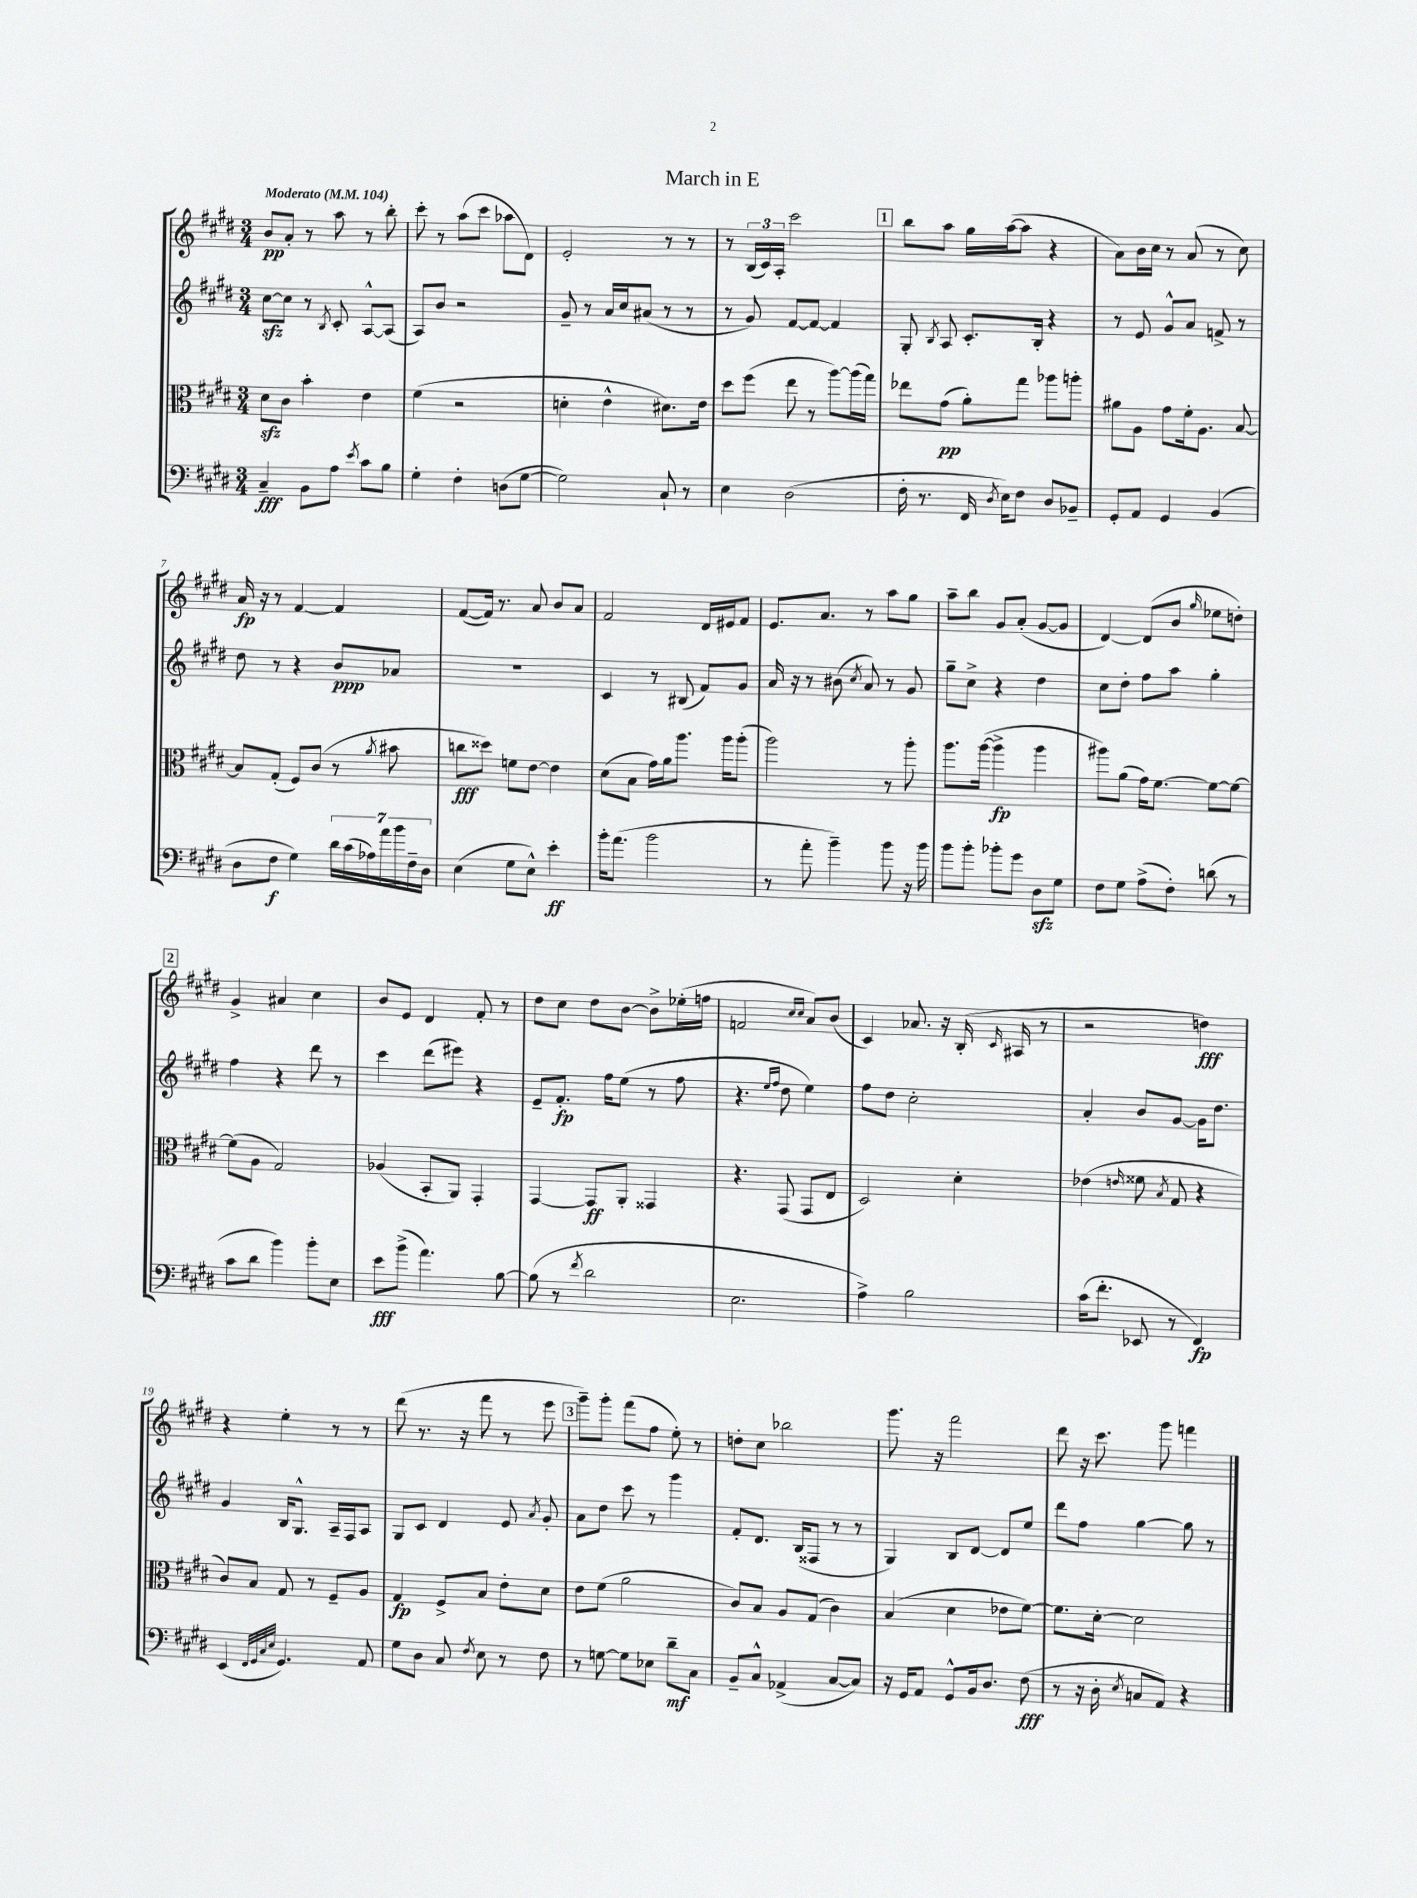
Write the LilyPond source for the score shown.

\header { title = "March in E" }
<<
\new StaffGroup <<
\new Staff = "s0" {
    \clef treble \key e \major \numericTimeSignature \time 3/4 \tempo "Moderato" 4 = 104
    \autoBeamOff b'8[\pp a'8]-. r8 a''8 r8 b''8-. |
    cis'''8-. r8 a''8[( cis'''8] aes''8[ dis'8]) |
    e'2-. r8 r8 |
    r8 \tuplet 3/2 { b16[( cis'16) a16]-. } cis'''2 |
    \mark \markup { \box "1" } b''8[ a''8] gis''16[ a''16~( a''8] r4 |
    a'8[) b'16 cis''16] r8 a'8( r8 cis''8) |
    a'16\fp r16 r8 fis'4~ fis'4 |
    fis'8[~( fis'16]) r8. a'8 b'8[ a'8] |
    fis'2 dis'16[ eis'16 fis'8] |
    e'8.[ a'8.] r8 a''8[ gis''8] |
    a''8[-- b''8] gis'8[ a'8]-.( gis'8[~ gis'8] |
    dis'4~) dis'8[( b'8] \grace { gis''16 } ees''8[ d''8]-.) |
    \mark \markup { \box "2" } gis'4-> ais'4 cis''4 |
    b'8[ e'8] dis'4 fis'8-. r8 |
    dis''8[ cis''8] dis''8[ b'8]~ b'8[-> ees''16-.( f''16] |
    f'2 \grace { cis''16[ cis''16] } a'8[) b'8]( |
    cis'4) aes'8. r16 b16-.( \grace { cis'16 } ais16 r8 |
    r2 d''4\fff) |
    r4 e''4-. r8 r8 |
    dis'''8( r8. r16 fis'''8 r8 e'''8 |
    \mark \markup { \box "3" } gis'''8[--) gis'''8]-. fis'''8[( fis''8] e''8-.) r8 |
    d''8[-. cis''8] bes''2 |
    gis'''8. r16 fis'''2 |
    dis'''8 r16 cis'''8. gis'''8 f'''4 \bar "|." |
}
\new Staff = "s1" {
    \clef treble \key e \major \numericTimeSignature \time 3/4
    \autoBeamOff cis''8[~\sfz cis''8] r8 \acciaccatura { b8 } cis'8-. a8[~-^ a8]( |
    a8[) b'8] r2 |
    gis'8-- r8 a'16[ cis''16 ais'8]( r8 r8 |
    r8 gis'8) fis'8[~ fis'8]~ fis'4 |
    \mark \markup { \box "1" } gis8-. \acciaccatura { b8 } a8 cis'8.[-. b16]-. r4 |
    r8 e'8 gis'8[-^ a'8] f'8-> r8 |
    dis''8 r8 r4 b'8[\ppp aes'8] |
    R2. |
    cis'4 r8 bis8( fis'8[) gis'8] |
    a'16 r16 r8 bis'8( \acciaccatura { cis''8 } a'8) r8 gis'8 |
    gis''8[-- cis''8]-> r4 dis''4 |
    cis''8[ dis''8]-. fis''8[ a''8] gis''4-. |
    \mark \markup { \box "2" } fis''4 r4 dis'''8 r8 |
    cis'''4 dis'''8[( eis'''8]) r4 |
    e'8[-- fis'8.]-.\fp fis''16[ e''8]( r8 fis''8 |
    r4. \grace { e''16[ fis''16] } dis''8 e''4) |
    fis''8[ dis''8] cis''2-. |
    a'4-. b'8[ gis'8]~ gis'16[ dis''8.] |
    gis'4 b16[ gis8.]-^ a16[-- fis16 a8] |
    gis8[ cis'8] dis'4 e'8 \acciaccatura { a'8 } gis'8-. |
    \mark \markup { \box "3" } a'8[ dis''8] cis'''8 r8 gis'''4 |
    fis'8[-. dis'8.] b16[( fisis8] r8 r8 |
    gis4) b8[ dis'8]~ dis'8[ e''8] |
    dis'''8[ fis''8] gis''4~ gis''8 r8 \bar "|." |
}
\new Staff = "s2" {
    \clef alto \key e \major \numericTimeSignature \time 3/4
    \autoBeamOff dis'8[\sfz cis'8] b'4-. e'4 |
    fis'4( r2 |
    d'4-. e'4-^ dis'8.[) e'16] |
    dis''8[ fis''8]( e''8 r8 a''8[~) a''16( gis''16]) |
    \mark \markup { \box "1" } ees''8[ gis'8]\pp( a'8[-.) gis''8] aes''8[ a''8]-. |
    ais'8[ a8] gis'8[ fis'16-. a8.] b8~ |
    b8[ gis8]-.( fis8[) cis'8]( r8 \acciaccatura { a'8 } bis'8 |
    c''8[\fff disis''8]) f'8[ e'8]~ e'4 |
    dis'8[( b8] gis'16[) a'16 a''8.] a''16[ a''8]-.( |
    a''2) r8 a''8-. |
    a''8.[ a''16]~( a''4->\fp a''4 |
    ais''8[) a'8]( gis'16[) fis'8.]~ fis'8[~ fis'8]~ |
    \mark \markup { \box "2" } fis'8[( a8] gis2) |
    aes4( b,8[-. a,8]) gis,4-. |
    gis,4~ gis,8[\ff a,8]-. gisis,4 |
    r4. gis,8( gis,8[ e8] |
    dis2) dis'4-. |
    ees'4( \grace { e'16 } fisis'8 \acciaccatura { b8 } gis8 r4 |
    cis'8[) b8] gis8 r8 fis8[-- a8] |
    gis4\fp fis8[-> b8] e'8[-. dis'8] |
    \mark \markup { \box "3" } e'8[ fis'8]( a'2 |
    cis'8[) b8] a8[ gis8]( cis'4) |
    b4( dis'4 ees'8[ fis'8]~) |
    fis'8.[ dis'16]~-. dis'2 \bar "|." |
}
\new Staff = "s3" {
    \clef bass \key e \major \numericTimeSignature \time 3/4
    \autoBeamOff cis4--\fff b,8[ a8] \acciaccatura { e'8 } cis'8[ b8] |
    gis4-. fis4-. d8[( gis8]~ |
    gis2) cis8-! r8 |
    e4 dis2( |
    \mark \markup { \box "1" } fis16-. r8. fis,16 \acciaccatura { dis8 } e16[) fis8] dis8[ bes,8]-- |
    gis,8[-. a,8] gis,4 b,4( |
    dis8[ fis8]\f gis4) \tuplet 7/4 { dis'16[ cis'16( aes16) a'16 b'16 fis16-- dis16] } |
    e4( gis8[ e8]-^) e'4-.\ff |
    b'16[-. a'8.]( b'2 |
    r8 a'8-. b'4--) b'8 r16 b'16 |
    b'8[ b'8]-. bes'8[-. gis'8] dis8[\sfz gis8] |
    fis8[ gis8] a8[->( fis8]-.) d'8( r8 |
    \mark \markup { \box "2" } cis'8[ dis'8] b'4) b'8[-. e8] |
    e'8[\fff b'8]->( a'4.) b8~ |
    b8( r8 \acciaccatura { fis'8 } dis'2 |
    e2. |
    a4->) b2 |
    cis'16[( fis'8.]-. ees,8 r8 fis,4\fp) |
    e,4( \grace { fis,32[ gis,32 cis32 e32] } gis,4.) a,8 |
    gis8[ dis8] cis8 \acciaccatura { fis8 } e8 r8 fis8 |
    \mark \markup { \box "3" } r8 g8~ g8[ ees8] dis'8[--\mf cis8] |
    b,8[-- cis8]-^ aes,4->( cis8[~ cis8]) |
    r16 gis,16[ a,8] gis,8[-^ b,16 dis8.] fis8\fff( |
    r8 r16 dis16-. \acciaccatura { e8 } c8[ a,8]) r4 \bar "|." |
}
>>
>>
